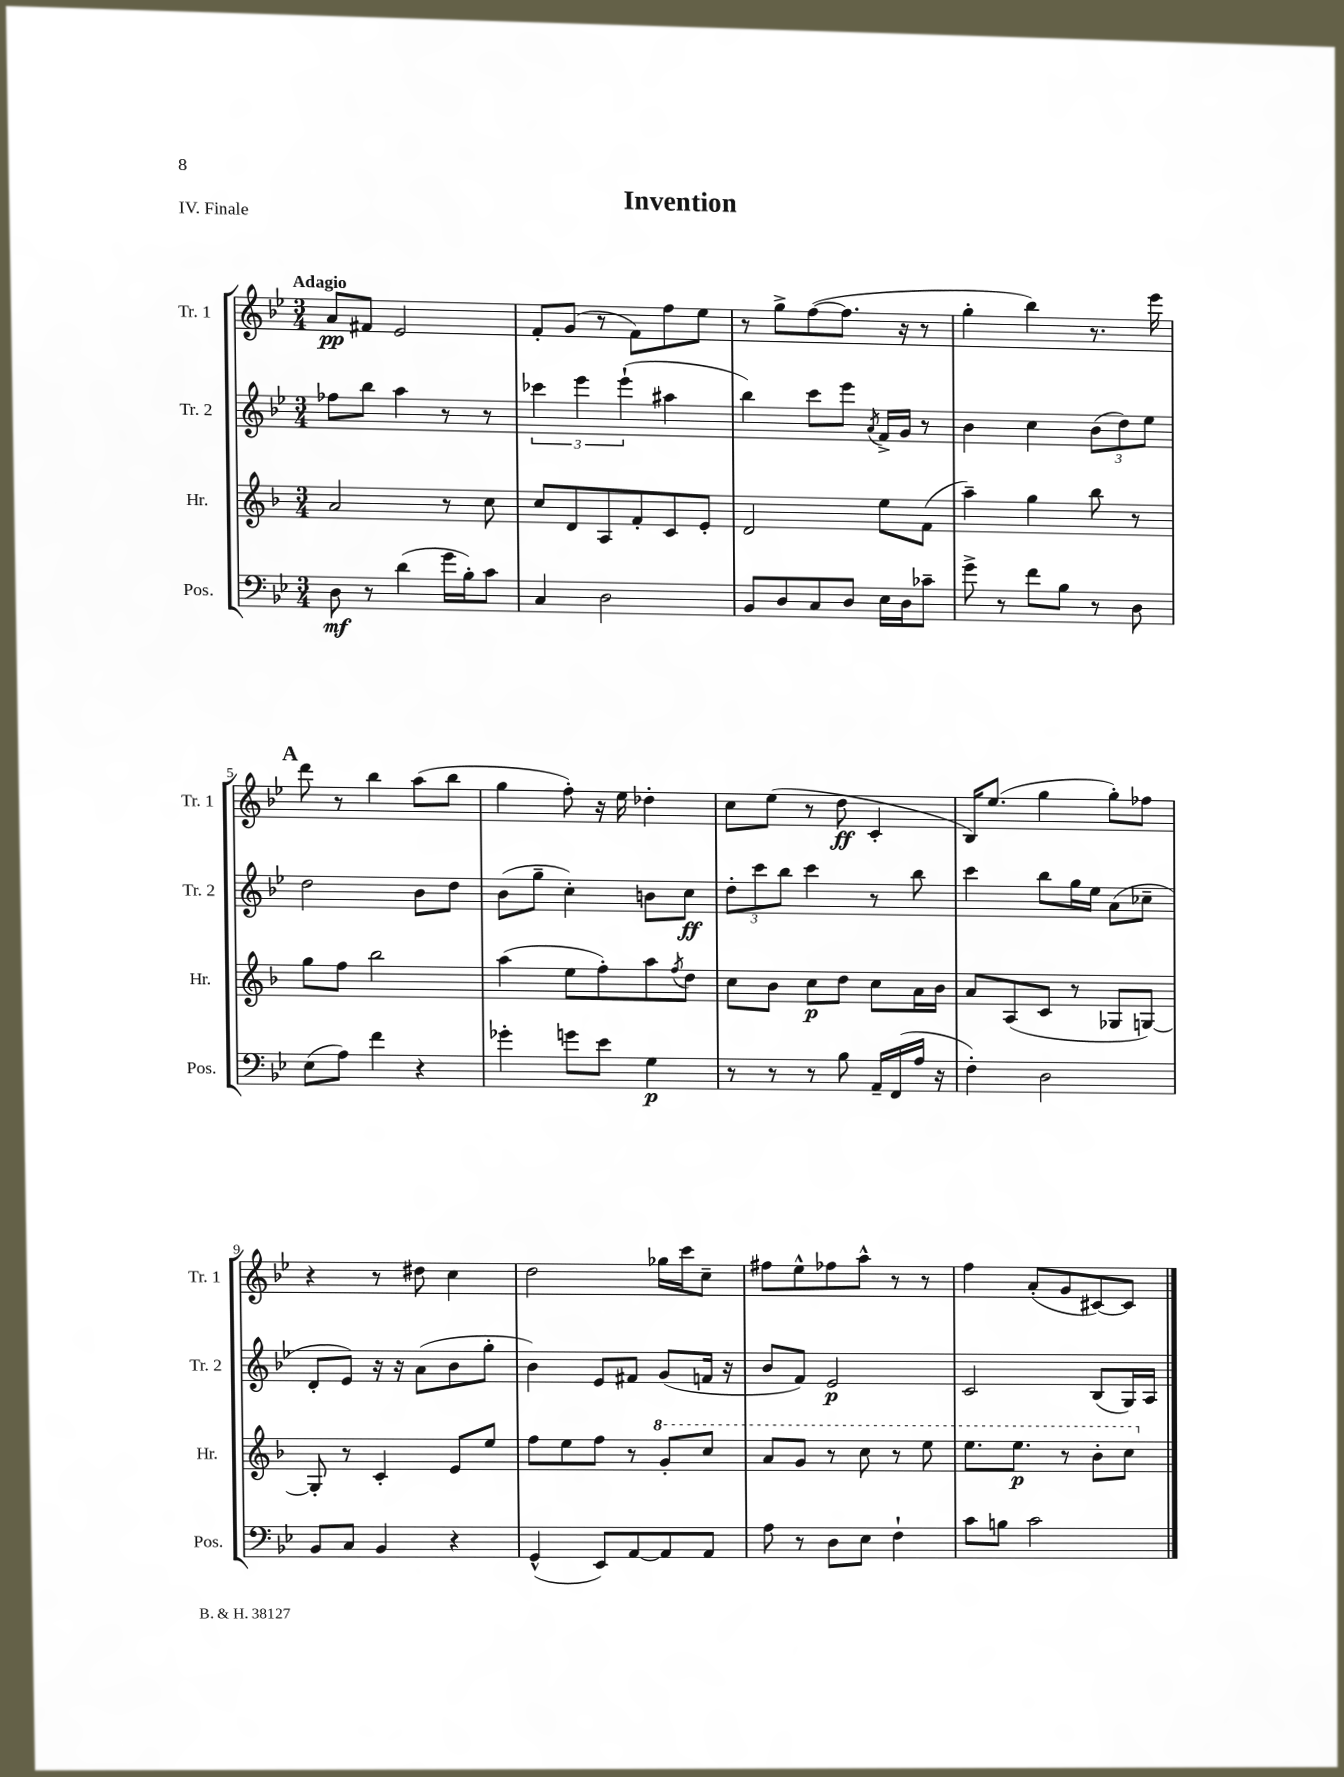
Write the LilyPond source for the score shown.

\header { title = "Invention" piece = "IV. Finale" }
<<
\new StaffGroup <<
\new Staff = "s0" \with { instrumentName = "Tr. 1" shortInstrumentName = "Tr. 1" } {
    \clef treble \key bes \major \numericTimeSignature \time 3/4 \tempo "Adagio"
    a'8\pp fis'8 ees'2 |
    f'8-. g'8( r8 f'8) f''8 ees''8 |
    r8 g''8-> f''8~( f''8. r16 r8 |
    g''4-. bes''4) r8. ees'''16 |
    \mark \markup { \bold "A" } d'''8 r8 bes''4 a''8( bes''8 |
    g''4 f''8-.) r16 ees''16 des''4-. |
    c''8 ees''8( r8 d''8\ff c'4-. |
    bes16) ees''8.( g''4 g''8-.) fes''8 |
    r4 r8 dis''8 c''4 |
    d''2 ges''16 c'''16 c''8-- |
    fis''8 ees''8-^ fes''8 a''8-^ r8 r8 |
    f''4 a'8-.( g'8 cis'8~) cis'8 \bar "|." |
}
\new Staff = "s1" \with { instrumentName = "Tr. 2" shortInstrumentName = "Tr. 2" } {
    \clef treble \key bes \major \numericTimeSignature \time 3/4
    fes''8 bes''8 a''4 r8 r8 |
    \tuplet 3/2 { ces'''4 ees'''4 ees'''4-!( } ais''4 |
    bes''4) c'''8 ees'''8 \acciaccatura { a'8 } f'16-> g'16 r8 |
    bes'4 c''4 \tuplet 3/2 { bes'8( d''8) ees''8 } |
    \mark \markup { \bold "A" } d''2 bes'8 d''8 |
    bes'8( g''8-- c''4-.) b'8 c''8\ff |
    \tuplet 3/2 { d''8-. c'''8 bes''8 } c'''4 r8 bes''8 |
    c'''4 bes''8 g''16 ees''16 a'8( ces''8-- |
    d'8-. ees'8) r16 r16 a'8( bes'8 g''8-. |
    bes'4) ees'8 fis'8 g'8( f'16 r16 |
    bes'8 f'8) ees'2\p |
    c'2 bes8( g16) a16 \bar "|." |
}
\new Staff = "s2" \with { instrumentName = "Hr." shortInstrumentName = "Hr." } {
    \clef treble \key f \major \numericTimeSignature \time 3/4
    a'2 r8 c''8 |
    c''8 d'8 a8 f'8-. c'8 e'8-. |
    d'2 e''8 f'8( |
    a''4--) g''4 bes''8 r8 |
    \mark \markup { \bold "A" } g''8 f''8 bes''2 |
    a''4( e''8 f''8-.) a''8 \acciaccatura { f''8 } d''8 |
    c''8 bes'8 c''8\p d''8 c''8 a'16 bes'16 |
    a'8 a8( c'8 r8 ges8 g8~) |
    g8-. r8 c'4-. e'8 e''8 |
    f''8 e''8 f''8 r8 \ottava #1 g''8-. c'''8 |
    a''8 g''8 r8 c'''8 r8 e'''8 |
    e'''8. e'''8.\p r8 bes''8-. c'''8 \ottava #0 \bar "|." |
}
\new Staff = "s3" \with { instrumentName = "Pos." shortInstrumentName = "Pos." } {
    \clef bass \key bes \major \numericTimeSignature \time 3/4
    d8\mf r8 d'4( g'16 bes16-.) c'8 |
    c4 d2 |
    bes,8 d8 c8 d8 ees16 d16 ces'8-- |
    g'8-> r8 f'8 bes8 r8 d8 |
    \mark \markup { \bold "A" } ees8( a8) f'4 r4 |
    ges'4-. g'8 ees'8 g4\p |
    r8 r8 r8 bes8 a,16-- f,16( a16 r16 |
    f4-.) d2 |
    bes,8 c8 bes,4 r4 |
    g,4-^( ees,8) a,8~ a,8 a,8 |
    a8 r8 d8 ees8 f4-! |
    c'8 b8 c'2 \bar "|." |
}
>>
>>
